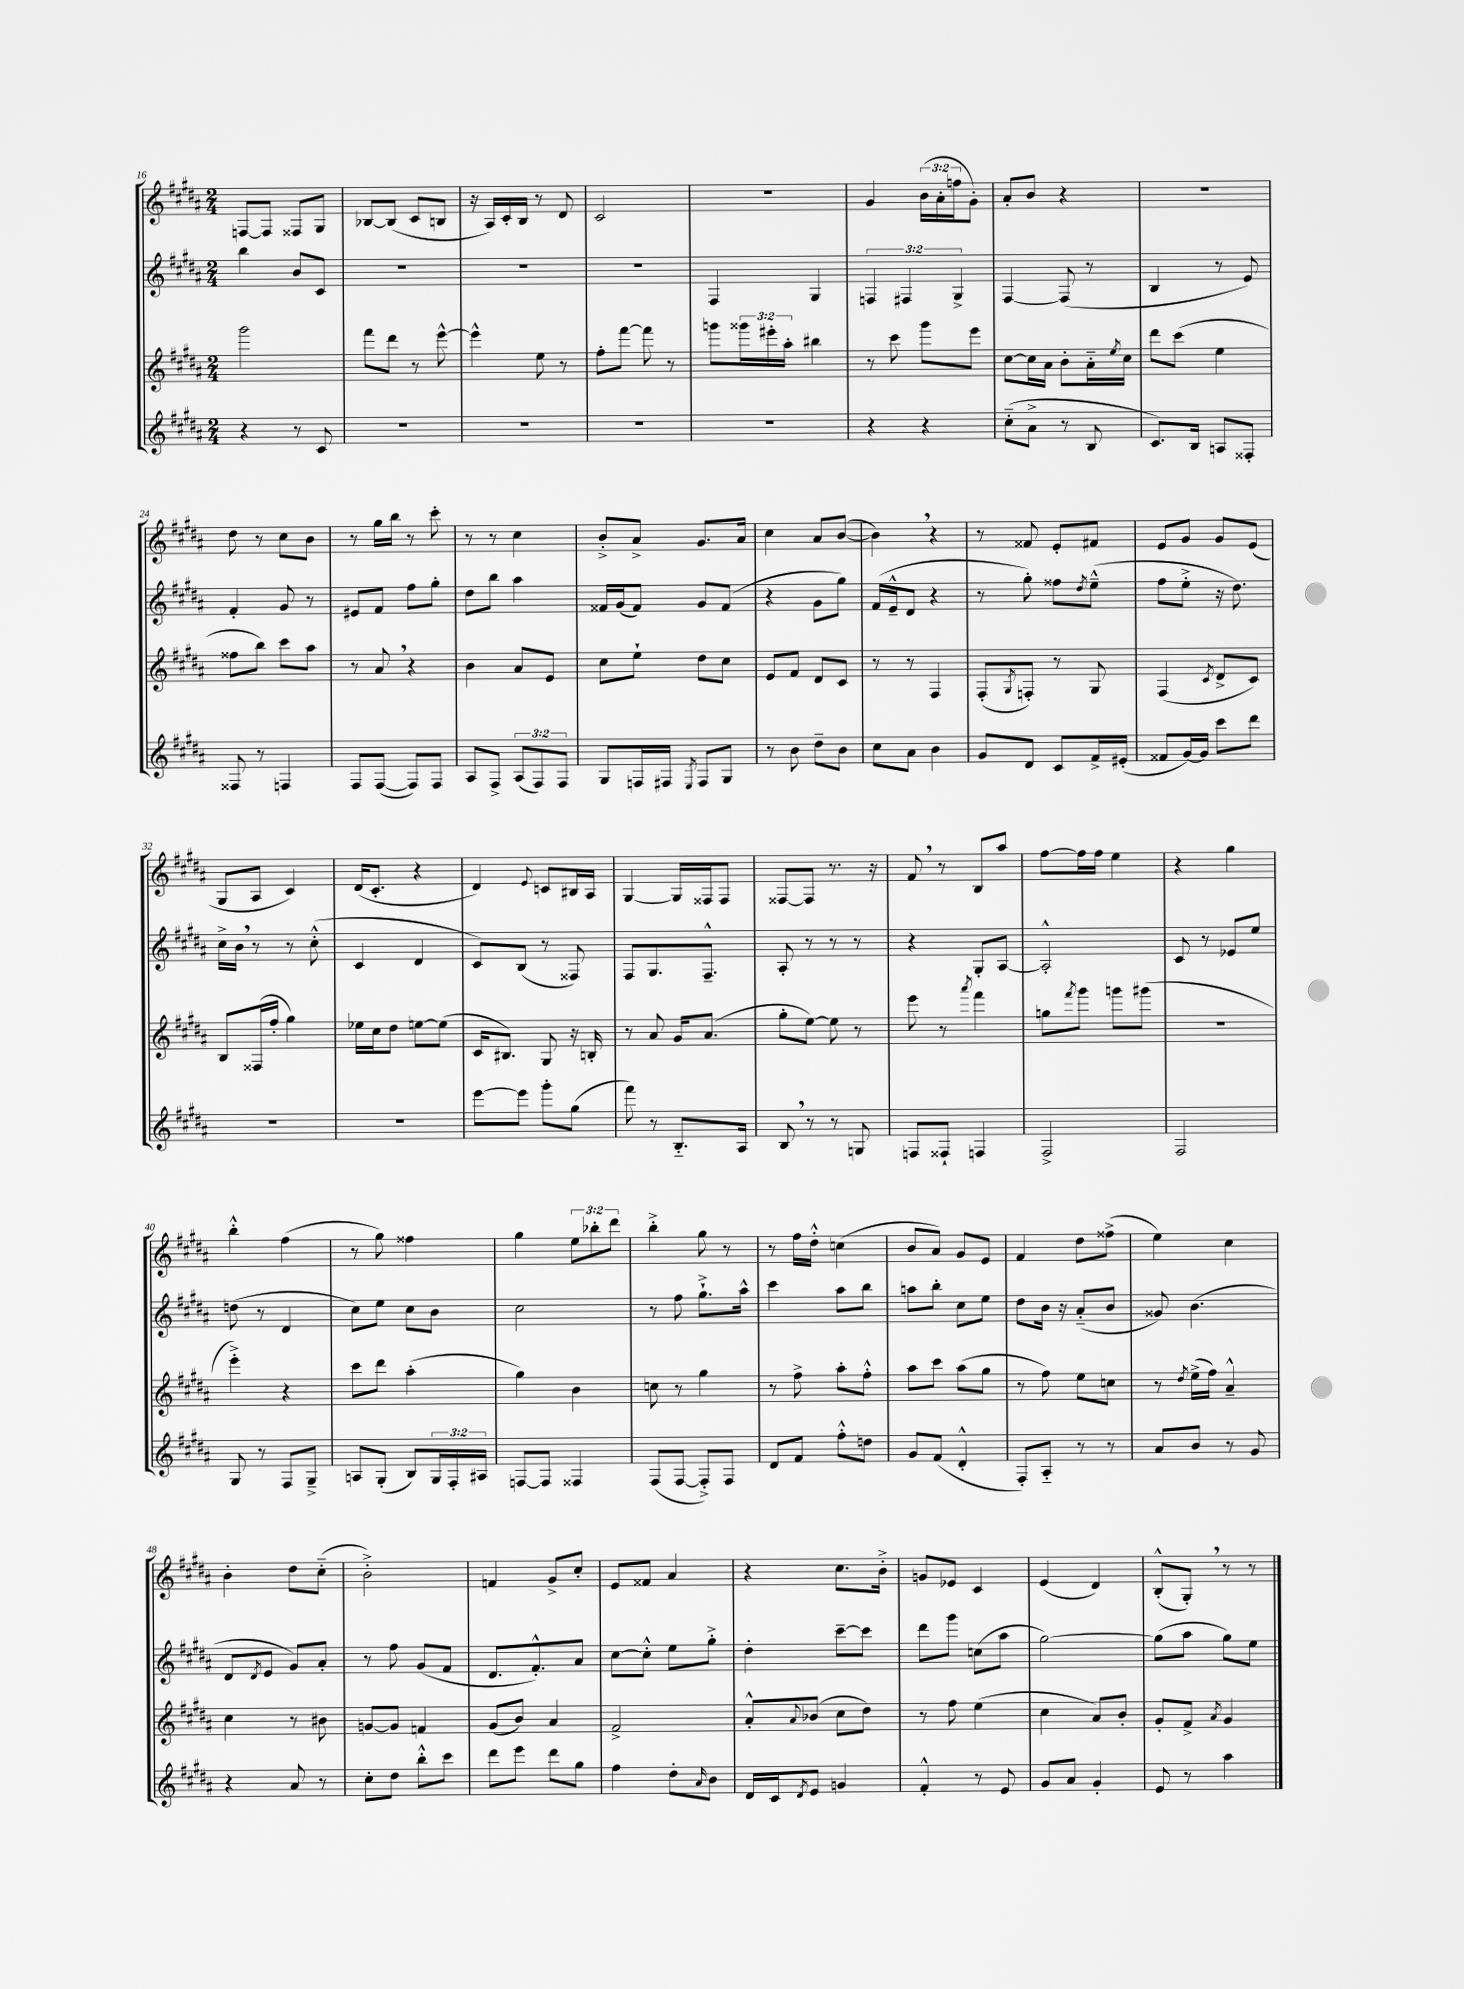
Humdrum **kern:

**kern	**kern	**kern	**kern
*staff4	*staff3	*staff2	*staff1
*clefG2	*clefG2	*clefG2	*clefG2
*k[f#c#g#d#a#]	*k[f#c#g#d#a#]	*k[f#c#g#d#a#]	*k[f#c#g#d#a#]
*M2/4	*M2/4	*M2/4	*M2/4
4r	2ggg#	4bb	[8F
.	.	.	8F]
8r	.	8b	8F##
8c#	.	8c#	8G#
=	=	=	=
2r	8fff#	2r	[8B-
.	8ddd#	.	(8B-]
.	8r	.	8c#
.	[8eee^^	.	8B
=	=	=	=
2r	4eee^^]	2r	16r
.	.	.	16A#)
.	.	.	16c#'
.	.	.	16B
.	8ee	.	8r
.	8r	.	8d#
=	=	=	=
2r	8ff#'	2r	2c#
.	[8fff#	.	.
.	8fff#]	.	.
.	8r	.	.
=	=	=	=
2r	8ggg	4F#	2r
.	24ggg##	.	.
.	24eee#'	.	.
.	24aa#'	.	.
.	4bb#	4G#	.
=	=	=	=
4r	8r	6F	4g#
.	8ccc#	.	.
.	.	6F#	.
4r	8ggg#	.	(24b
.	.	.	24a#'
.	.	6G#^	24ff
.	8eee	.	8g#')
=	=	=	=
(8cc#'~	[8cc#	[4F#	8a#'
8a#^	16cc#]	.	8b
.	16a#	.	.
8r	8b'	(8F#]	4r
8B	16a#'~	8r	.
.	8qee	.	.
.	16cc#	.	.
=	=	=	=
8.c#)	8ddd#	4B	2r
.	(8ccc#	.	.
16B	.	.	.
8A	4ee	8r	.
8F##'	.	8e)	.
=	=	=	=
8F##	8ff##	4f#'	8dd#
8r	8bb)	.	8r
4F	8ccc#	8g#	8cc#
.	8aa#	8r	8b
=	=	=	=
8F#	8r	8e#	8r
([8F#	8a#	8f#	16gg#
.	.	.	16bb
8F#])	4r	8ff#	8r
8F#	.	8gg#'	8ccc#'
=	=	=	=
8A#	4b	8dd#	8r
8F#^	.	8bb	8r
(12A#	8a#	4aa#	4cc#
12F#)	.	.	.
.	8e	.	.
12F#	.	.	.
=	=	=	=
8G#	8cc#	16f##	8b'^
.	.	(16g#	.
16F	8ee`	8f##)	8a#^
16F#	.	.	.
8qE	.	.	.
8F#	8dd#	8g#	8.g#
8G#	8cc#	(8f##	.
.	.	.	16a#
=	=	=	=
8r	8e	4r	4cc#
8b	8f#	.	.
8dd#~	8d#	8g#	8a#
8b	8c#	8gg#)	([8b
=	=	=	=
8cc#	8r	(16f#	4b])
.	.	16e~^^	.
8a#	8r	8d#	.
4b	4F#	4r	4r
=	=	=	=
8g#	(8F#'	8r	8r
.	8qG#	.	.
8d#	8F')	8gg#')	8f##
8c#	8r	8ff##	8e'
.	.	8qdd#	.
16f#^	8G#	(8ee~^^	8f#
(16e#'	.	.	.
=	=	=	=
8f##	(4F#	8ff#	8e
[16g#)	.	8ee'^	8g#
16g#]	.	.	.
.	8qc#	.	.
8ccc#	8d#^	16r	8g#
.	.	8.dd#)	.
8ddd#	8c#)	.	(8e
=	=	=	=
2r	8B	16cc#^	8G#
.	.	16b	.
.	(16F##	8r	8A#
.	16ff#'	.	.
.	4gg#)	8r	4c#)
.	.	(8cc#'^^	.
=	=	=	=
2r	16ee-	4c#	(16d#
.	16cc#	.	8.c#'
.	8dd#	.	.
.	[8ee	4d#	4r
.	(8ee]	.	.
=	=	=	=
[8eee	16c#	8c#)	4d#)
.	8.B#)	.	.
8eee]	.	(8B	.
.	.	.	8qqe
8ggg#'	8G#	8r	8c
(8gg#	16r	8F##)	16B#
.	16B'	.	16A#
=	=	=	=
8fff#)	8r	8F#	[4G#
8r	8a#	8.G#	.
8.B'~	16g#	.	16G#]
.	(8.a#	8.F#~^^	16F##
.	.	.	8F##
16A#	.	.	.
=	=	=	=
8B	8gg#'	8A#'	[8F##
8r	[8ee)	8r	8F##]
8r	8ee]	8r	8.r
8G	8r	8r	.
.	.	.	16r
=	=	=	=
8F	8eee	4r	8f#
8F##`	8r	.	8r
.	8qaaa#	.	.
4F	4fff#	8G#'	8B
.	.	[8A#	8aa#
=	=	=	=
2F#^	8gg	2A#'^^]	[8ff#
.	8qfff#	.	.
.	8ggg#	.	16ff#]
.	.	.	16ff#
.	8ggg	.	4ee
.	(8ggg#	.	.
=	=	=	=
2F#	2r	8c#	4r
.	.	8r	.
.	.	8e-	4gg#
.	.	8ee	.
=	=	=	=
8G#	4eee'^)	(8dd	4bb'^^
8r	.	8r	.
8F#	4r	4d#	(4ff#
8G#~^	.	.	.
=	=	=	=
8A	8ccc#	8cc#)	8r
(8G#'	8ddd#	8ee	8gg#)
8B)	(4aa#'	8cc#	4ff##
24G#	.	8b	.
24F#'	.	.	.
24A#	.	.	.
=	=	=	=
[8F	4gg#)	2cc#	4gg#
8F]	.	.	.
4F##	4b	.	12ee
.	.	.	12bb-'
.	.	.	12ddd#
=	=	=	=
(8F#	8cc	8r	4bb'^
[8F#	8r	8ff#	.
8F#'^])	4gg#	8.gg#`^	8gg#
8F#	.	.	8r
.	.	16aa#^^	.
=	=	=	=
8d#	8r	4ccc#	8r
8f#	8ff#^	.	16ff#
.	.	.	16dd#'^^
8ff#'^^	8aa#'	8aa#	(4cc
8dd	8ff#'^^	8bb	.
=	=	=	=
8g#	8aa#	8aa	8b
(8f#	8ccc#	8bb'	8a#)
4d#'^^	(8aa#	8cc#	8g#
.	8gg#	8ee	8e
=	=	=	=
8F#')	8r	8dd#	4f#
8A#'~	8ff#)	16b	.
.	.	16r	.
8r	8ee	(8a#'~	8dd#
8r	8cc	8b	(8ff##^
=	=	=	=
8a#	8r	8g##)	4ee)
.	8qdd#	.	.
8b	(16ee^	(4.b	.
.	16ff#)	.	.
8r	4a#~^^	.	4cc#
8g#	.	.	.
=	=	=	=
4r	4cc#	8d#	4b'
.	.	8qd#	.
.	.	8e	.
8a#	8r	8g#)	8dd#
8r	8b#	8a#'	(8cc#'~
=	=	=	=
8cc#'	[8g	8r	2b'^)
8dd#	8g]	8ff#	.
8bb'^^	4f	(8g#	.
8ccc#	.	8f#	.
=	=	=	=
8ddd#	(8g#	8.d#	4f
8eee	8b)	.	.
.	.	8.f#'^^)	.
8ddd#	4a#	.	8g#^
8gg#	.	8a#	8cc#'
=	=	=	=
4ff#	2f#^	[8cc#	8e
.	.	8cc#'^^]	8f##
8dd#'	.	8ee	4a#
16qqa#	.	.	.
8b	.	8gg#'^	.
=	=	=	=
16d#	8a#'^^	4dd#'	4r
16c#	.	.	.
8qd#	8qqa#	.	.
8e	(8b-	.	.
4g	8cc#	[8ccc#~	8.cc#
.	8dd#)	8ccc#]	.
.	.	.	16b'^
=	=	=	=
4f#'^^	8r	8ddd#	8g
.	8ff#	8ggg#	8e-
8r	(4ee	(8cc	4c#
8e	.	8aa#	.
=	=	=	=
8g#	4cc#	[2gg#)	(4e
8a#	.	.	.
4g#'	8a#)	.	4d#)
.	8b'	.	.
=	=	=	=
8e	8g#'	(8gg#]	(8B'^^
8r	8f#^	8aa#	8G#')
.	8qa#	.	.
4aa#	4g#	8gg#)	8r
.	.	8ee	8r
==	==	==	==
*-	*-	*-	*-
